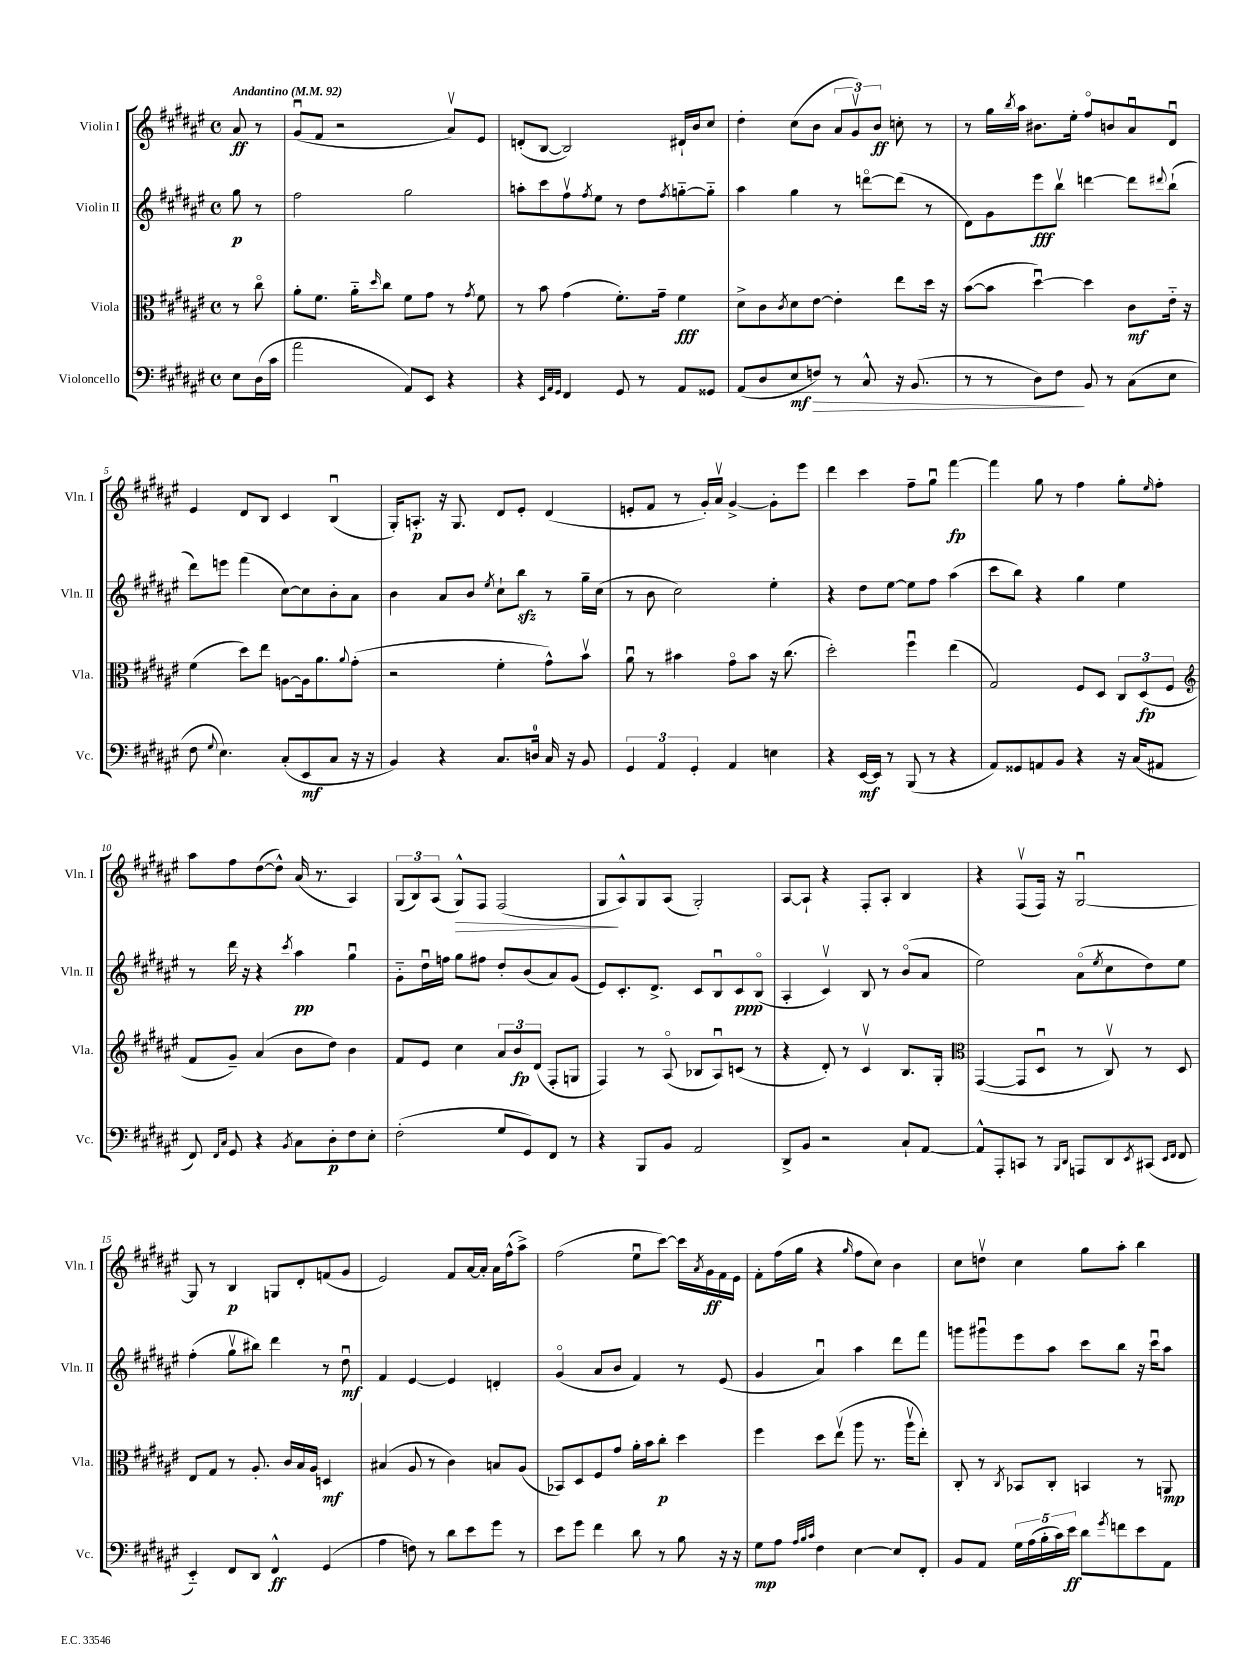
<<
\new StaffGroup <<
\new Staff = "s0" \with { instrumentName = "Violin I" shortInstrumentName = "Vln. I" } {
    \clef treble \key fis \major \defaultTimeSignature \time 4/4 \partial 4 \tempo "Andantino" 4 = 92
    ais'8\ff r8 |
    gis'8\downbow( fis'8 r2 ais'8\upbow) eis'8 |
    d'8-.( b8~ b2) dis'16-! b'16 cis''8 |
    dis''4-. cis''8( b'8 \tuplet 3/2 { ais'8 gis'8\upbow) b'8\ff } c''8-. r8 |
    r8 gis''16 \acciaccatura { b''8 } ais''16 bis'8. eis''16-. fis''8\flageolet b'8 ais'8\downbow dis'8\downbow |
    eis'4 dis'8 b8 cis'4 b4\downbow( |
    gis16-.) a8.-.\p r16 gis8. dis'8 eis'8-. dis'4( |
    e'8-. fis'8 r8 gis'16-.) ais'16\upbow gis'4~-> gis'8-. eis'''8 |
    dis'''4 cis'''4 fis''8-- gis''8\downbow fis'''4~\fp |
    fis'''4 gis''8 r8 fis''4 gis''8-. \grace { eis''16 } fis''8-. |
    ais''8 fis''8 dis''8~( dis''8-^) ais'16( r8. ais4) |
    \tuplet 3/2 { gis8( b8) ais8( } gis8-^\>) fis8 fis2( |
    gis8\! ais8-^) gis8 ais8( gis2-.) |
    ais8~ ais8-! r4 fis8-. ais8-. b4 |
    r4 fis8\upbow( fis16) r16 gis2~\downbow |
    gis8 r8 b4\p g8 dis'8-. f'8( gis'8 |
    eis'2) fis'8 ais'16~ ais'16-. ais'16 fis''16-^( ais''8->) |
    fis''2( eis''8\downbow cis'''8~) cis'''16 \acciaccatura { ais'8 } gis'16\ff fis'16 eis'16 |
    fis'8-. fis''16( gis''16 r4 \grace { gis''16 } fis''8 cis''8) b'4 |
    cis''8 d''8\upbow cis''4 gis''8 ais''8-. b''4 \bar "|." |
}
\new Staff = "s1" \with { instrumentName = "Violin II" shortInstrumentName = "Vln. II" } {
    \clef treble \key fis \major \defaultTimeSignature \time 4/4 \partial 4
    gis''8\p r8 |
    fis''2 gis''2 |
    a''8-. cis'''8 fis''8\upbow \acciaccatura { fis''8 } eis''8 r8 dis''8 \acciaccatura { fis''8 } g''8~-_ g''8-_ |
    ais''4 gis''4 r8 d'''8~\flageolet d'''8( r8 |
    dis'8) gis'8 eis'''8\fff b''8\upbow d'''4~ d'''8 \appoggiatura { dis'''8 } b''8-!( |
    dis'''8) e'''8 fis'''4( cis''8~) cis''8 b'8-. ais'8 |
    b'4 ais'8 b'8 \acciaccatura { eis''8 } cis''8-! b''8\sfz r8 gis''16-- cis''16( |
    r8 b'8 cis''2) eis''4-. |
    r4 dis''8 eis''8~ eis''8 fis''8 ais''4( |
    cis'''8 b''8) r4 gis''4 eis''4 |
    r8 dis'''16 r16 r4 \acciaccatura { cis'''8 } ais''4\pp gis''4\downbow |
    gis'8-_ dis''16\downbow f''16 gis''8 fis''8 dis''8-. b'8( ais'8) gis'8( |
    eis'8) cis'8.-. dis'8.-> cis'8 b8\downbow cis'8\ppp b8\flageolet( |
    ais4-. cis'4\upbow) b8 r8 b'8\flageolet( ais'8 |
    eis''2) ais'8\flageolet( \acciaccatura { eis''8 } cis''8 dis''8) eis''8 |
    fis''4-.( gis''8\upbow bis''8) dis'''4 r8 dis''8\downbow\mf |
    fis'4 eis'4~ eis'4 d'4-. |
    gis'4\flageolet( ais'8 b'8 fis'4) r8 eis'8( |
    gis'4 ais'4\downbow) ais''4 dis'''8 fis'''8 |
    g'''8 gis'''8\downbow eis'''8 ais''8 cis'''8 b''8 r16 cis'''16\downbow ais''8 \bar "|." |
}
\new Staff = "s2" \with { instrumentName = "Viola" shortInstrumentName = "Vla." } {
    \clef alto \key fis \major \defaultTimeSignature \time 4/4 \partial 4
    r8 cis''8\flageolet |
    ais'8-. fis'8. ais'16-_ \grace { dis''16 } cis''8 fis'8 gis'8 r8 \acciaccatura { gis'8 } fis'8 |
    r8 b'8 gis'4( fis'8.-.) gis'16-- fis'4\fff |
    dis'8-> cis'8 \acciaccatura { cis'8 } dis'8 eis'8~ eis'4-. eis''8 dis''16 r16 |
    b'8~( b'8 dis''4~\downbow) dis''4 cis'8\mf eis'16-_ r16 |
    fis'4( dis''8) eis''8 a8~ a16 ais'8. \appoggiatura { ais'8 } gis'8-.( |
    r2 fis'4-. gis'8-^) b'8\upbow |
    ais'8\downbow r8 bis'4 gis'8\flageolet bis'8 r16 cis''8.( |
    dis''2-.) fis''4\downbow eis''4( |
    gis2) fis8 dis8 \tuplet 3/2 { cis8 dis8\fp( fis8 } |
    \clef treble fis'8 gis'8--) ais'4( b'8 dis''8) b'4 |
    fis'8 eis'8 cis''4 \tuplet 3/2 { ais'8 b'8\fp dis'8( } fis8-. g8 |
    fis4) r8 ais8\flageolet( bes8 ais8\downbow) c'8( r8 |
    r4 dis'8-.) r8 cis'4\upbow b8. gis16-. |
    \clef alto gis,4~( gis,8 dis8\downbow r8 cis8\upbow) r8 dis8 |
    eis8 gis8 r8 ais8.-. cis'16 b16 ais16 d4\mf |
    bis4( ais8 r8 cis'4) b8 ais8( |
    bes,8) dis8 fis8 gis'8 ais'16-. b'16 cis''8-.\p dis''4 |
    fis''4 dis''8 eis''8\upbow( ais''8 r8. ais''16\upbow eis''8-.) |
    cis8-. r8 \acciaccatura { cis8 } bes,8 cis8-. b,4 r8 a,8\mp \bar "|." |
}
\new Staff = "s3" \with { instrumentName = "Violoncello" shortInstrumentName = "Vc." } {
    \clef bass \key fis \major \defaultTimeSignature \time 4/4 \partial 4
    eis8 dis16( cis'16 |
    ais'2 ais,8) eis,8 r4 |
    r4 \grace { eis,32 ais,32 gis,32 } fis,4 gis,8 r8 ais,8 gisis,8 |
    ais,8( dis8 eis8\mf\> f8) r8 cis8-^ r16 b,8.( |
    r8 r8 dis8) fis8\! b,8 r8 cis8( eis8 |
    fis8 \appoggiatura { gis8 } eis4.) cis8-.( eis,8\mf cis8 r16 r16 |
    b,4) r4 cis8. d16-0 cis16 r16 b,8 |
    \tuplet 3/2 { gis,4 ais,4 gis,4-. } ais,4 e4 |
    r4 eis,16~\mf eis,16 r8 b,,8( r8 r4 |
    ais,8) gisis,8 a,8 b,8 r4 r16 cis16( ais,8 |
    fis,8) \grace { fis,16 cis16 } gis,8 r4 \acciaccatura { b,8 } cis8 dis8-.\p fis8 eis8-. |
    fis2-.( gis8 gis,8) fis,8 r8 |
    r4 b,,8 b,8 ais,2 |
    dis,8-> b,8 r2 cis8-! ais,8~ |
    ais,8-^ ais,,8-. c,8 r8 \grace { b,,16 dis,16 } a,,8 dis,8 \acciaccatura { eis,8 } cis,8( \grace { eis,16 fis,16 } fis,8 |
    eis,4-_) fis,8 dis,8 fis,4-^\ff gis,4( |
    ais4 f8) r8 dis'8 eis'8 gis'8 r8 |
    eis'8 gis'8 fis'4 dis'8 r8 b8 r16 r16 |
    gis8\mp ais8 \grace { ais32 b32 cis'32 } fis4 eis4~ eis8 fis,8-. |
    b,8 ais,8 \tuplet 5/4 { gis16 ais16( b16-. cis'16) eis'16\ff } dis'8 \acciaccatura { gis'8 } f'8 eis'8 ais,8 \bar "|." |
}
>>
>>
